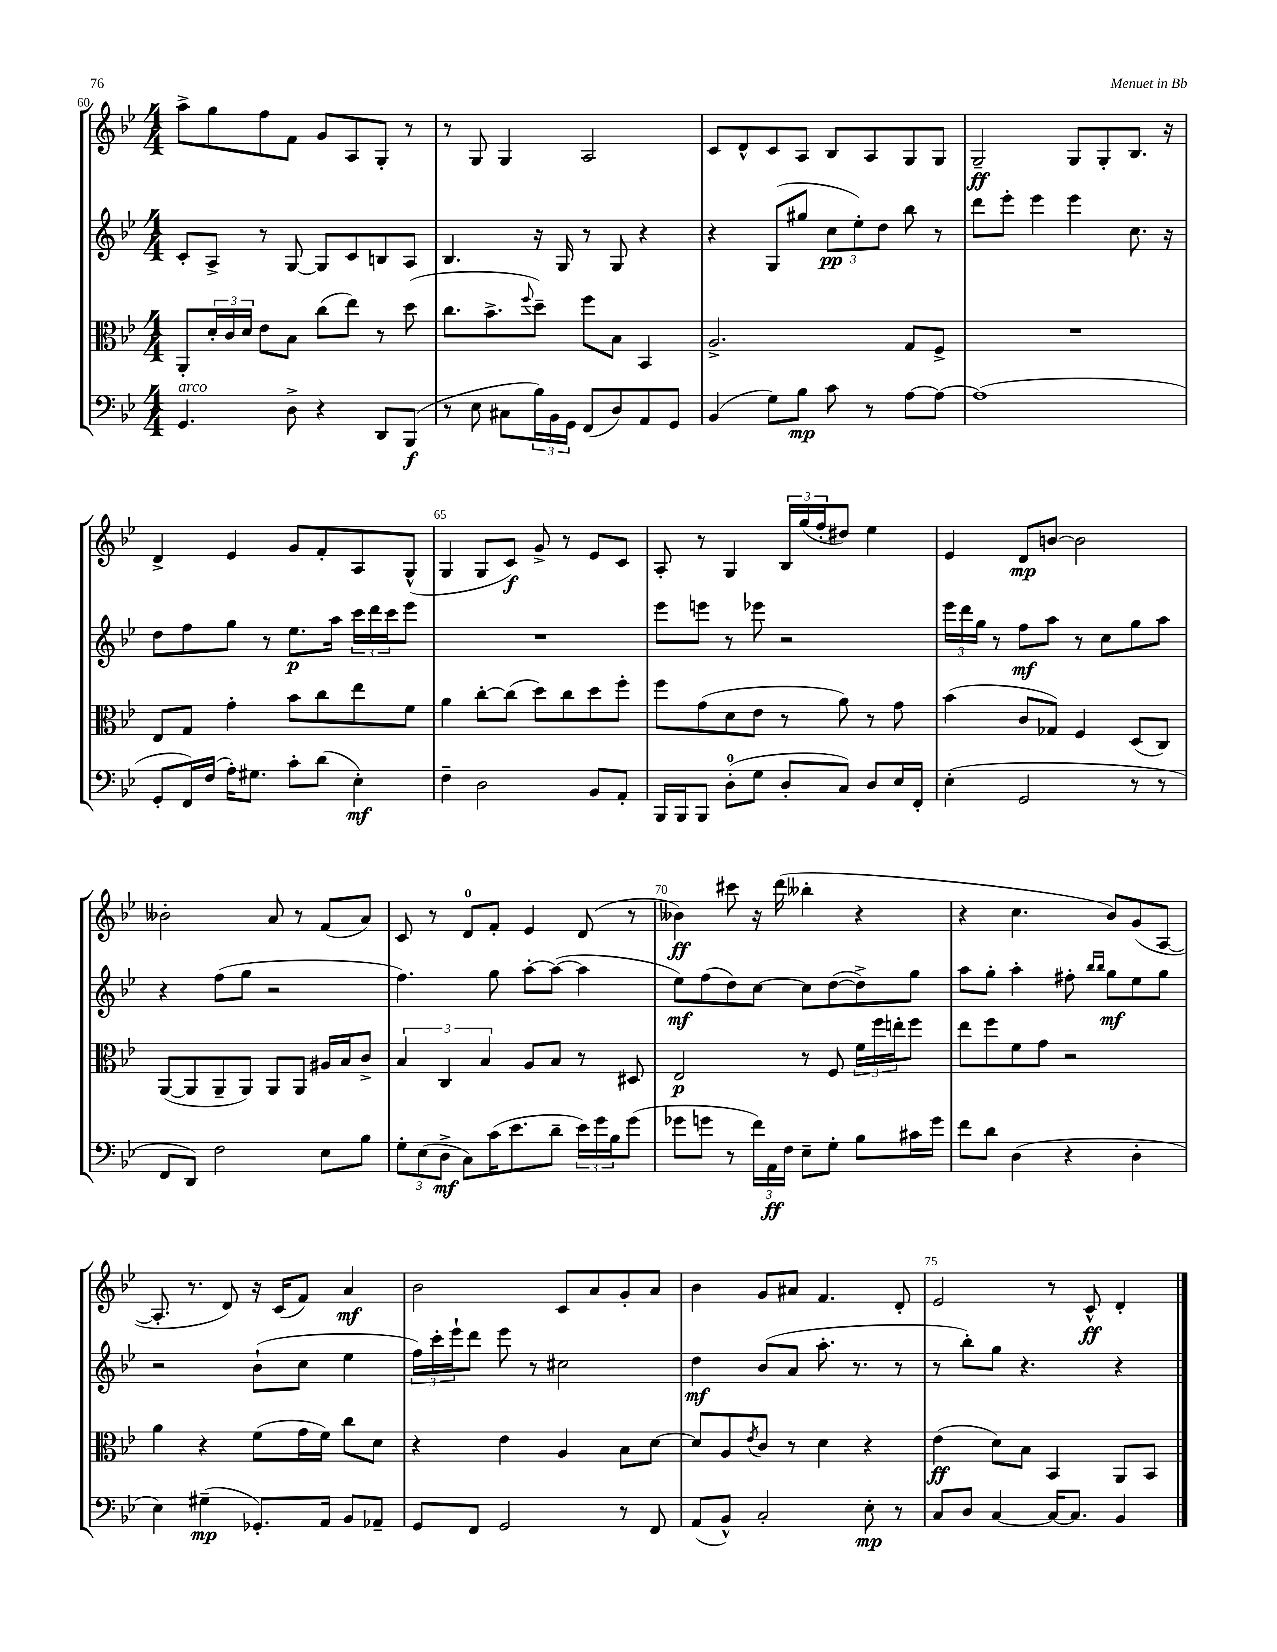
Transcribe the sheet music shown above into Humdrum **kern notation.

**kern	**kern	**kern	**kern
*staff4	*staff3	*staff2	*staff1
*clefF4	*clefC3	*clefG2	*clefG2
*k[b-e-]	*k[b-e-]	*k[b-e-]	*k[b-e-]
*M4/4	*M4/4	*M4/4	*M4/4
4.GG	8AA'	8c'	8aa^
.	24d'	8A^	8gg
.	24c	.	.
.	24d	.	.
.	8e-	8r	8ff
8D^	8B-	[8G	8f
4r	(8cc	8G]	8g
.	8ee-)	8c	8A
8DD	8r	8B	8G'
(8BBB-	(8dd	8A	8r
=	=	=	=
8r	8.cc	4.B-	8r
8E-	.	.	8G
.	8.b-^	.	.
8C#	.	.	4G
.	8qqff	.	.
24B-)	8dd~)	16r	.
24BB-	.	.	.
.	.	16G	.
24GG	.	.	.
(8FF	8ff	8r	2A
8D)	8B-	8G	.
8AA	4BB-	4r	.
8GG	.	.	.
=	=	=	=
(4BB-	2.A^	4r	8c
.	.	.	8d^^
8G)	.	(8G	8c
8B-	.	8gg#	8A
8c	.	12cc	8B-
.	.	12ee-')	.
8r	.	.	8A
.	.	12dd	.
[8A	8G	8bb-	8G
8A_	8F^	8r	8G
=	=	=	=
(1A]	1r	8ddd	2G~
.	.	8eee-'	.
.	.	4eee-	.
.	.	4eee-	8G
.	.	.	8G'
.	.	8.cc	8.B-
.	.	16r	16r
=	=	=	=
8GG'	8E-	8dd	4d^
16FF)	8G	8ff	.
(16F	.	.	.
16A')	4g'	8gg	4e-
8.G#	.	.	.
.	.	8r	.
8c'	8b-	8.ee-	8g
(8d	8cc	.	8f'
.	.	16aa	.
4E-')	8ee-	24ccc	8A
.	.	24ddd	.
.	.	24ccc	.
.	8f	8eee-	(8G^^
=	=	=	=
4F~	4a	1r	4G
2D	[8cc'	.	8G
.	(8cc]	.	8c)
.	8dd)	.	8g^
.	8cc	.	8r
8BB-	8dd	.	8e-
8AA'	8ff'	.	8c
=	=	=	=
16BBB-	8ff	8eee-	8A'
16BBB-	.	.	.
8BBB-	(8g	8eee	8r
(8D'	8d	8r	4G
8G	8e-	8eee-	.
8D'	8r	2r	24B-
.	.	.	(24gg
.	.	.	24ff'
8C)	8a)	.	8dd#)
8D	8r	.	4ee-
16E-	8g	.	.
16FF'	.	.	.
=	=	=	=
(4E-'	(4b-	24eee-	4e-
.	.	24ddd	.
.	.	24gg	.
.	.	8r	.
2GG	8c	8ff	8d
.	8G-)	8aa	[8b
.	4F	8r	2b]
.	.	8cc	.
8r	(8D	8gg	.
8r	8C)	8aa	.
=	=	=	=
8FF	([8AA	4r	2b--'
8DD)	8AA]	.	.
2F	8AA~	(8ff	.
.	8AA)	8gg	.
.	8AA	2r	8a
.	8AA	.	8r
8E-	16A#	.	(8f
.	16B-	.	.
8B-	8c^	.	8a)
=	=	=	=
12G'	6B-	4.ff)	8c
(12E-	.	.	.
.	.	.	8r
12D^	6C	.	.
8C)	.	.	8d
.	6B-	.	.
(16c	.	8gg	8f'
8.e-	.	.	.
.	8A	[8aa'	4e-
8d~	8B-	(8aa_	.
24e-)	8r	4aa]	(8d
24g	.	.	.
24B-	.	.	.
(8g	8D#	.	8r
=	=	=	=
8g-	2E-	8ee-)	4b--)
8g	.	(8ff	.
8r	.	8dd)	8ccc#
24f)	.	[8cc	16r
24AA	.	.	.
.	.	.	(16ddd
24F	.	.	.
8E-~	8r	8cc]	4bb--'
8G'	8F	([8dd	.
8B-	24f	8dd^])	4r
.	24ff	.	.
.	24ee'	.	.
16c#	8ff	8gg	.
16g	.	.	.
=	=	=	=
8f	8ee-	8aa	4r
8d	8ff	8gg'	.
(4D	8f	4aa'	4.cc
.	8g	.	.
4r	2r	8ff#'	.
.	.	16qqbb-	.
.	.	16qqbb-	.
.	.	8gg	8b-)
4D'	.	8ee-	(8g
.	.	8gg	[8A
=	=	=	=
4E-)	4a	2r	8.A']
.	.	.	8.r
(4G#~	4r	.	.
.	.	.	8d)
8.GG-')	(8f	(8b-`	16r
.	.	.	(16c
.	16g	8cc	8f)
16AA	16f)	.	.
8BB-	8cc	4ee-	4a
8AA-~	8d	.	.
=	=	=	=
8GG	4r	24ff)	2b-
.	.	24ccc'	.
.	.	24eee-`	.
8FF	.	8ddd	.
2GG	4e-	8eee-	.
.	.	8r	.
.	4A	2cc#	8c
.	.	.	8a
8r	8B-	.	8g'
8FF	[8d	.	8a
=	=	=	=
(8AA	8d]	4dd	4b-
8BB-^^)	8A	.	.
.	8qe-	.	.
2C'	8c	(8b-	8g
.	8r	8a	8a#
.	4d	8.aa'	4.f
.	.	8.r	.
8E-'	4r	.	.
8r	.	8r	8d'
=	=	=	=
8C	(4e-	8r	2e-
8D	.	8bb-')	.
[4C	8d)	8gg	.
.	8B-	4.r	.
16C_	4BB-	.	8r
8.C]	.	.	.
.	.	.	8c^^
4BB-	8AA	4r	4d'
.	8BB-	.	.
==	==	==	==
*-	*-	*-	*-
